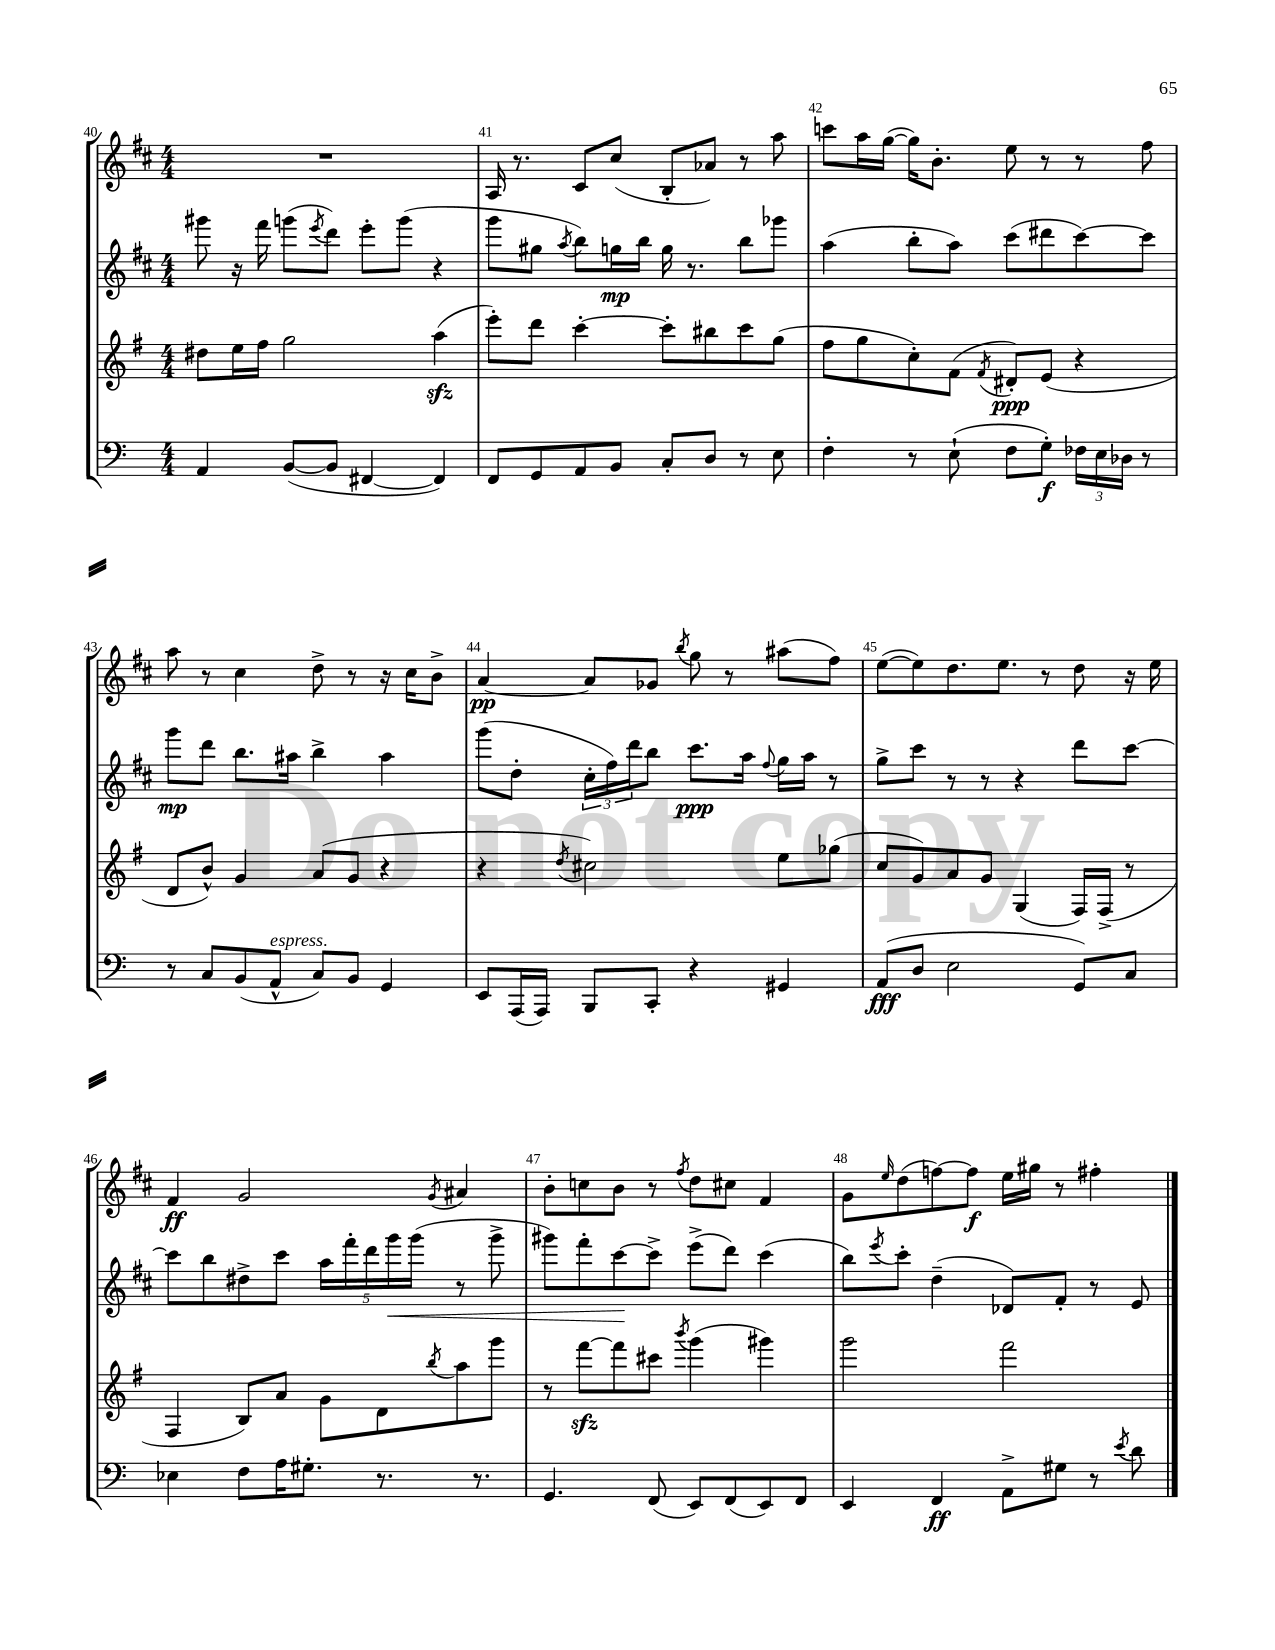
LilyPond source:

<<
\new StaffGroup <<
\new Staff = "s0" {
    \clef treble \key d \major \numericTimeSignature \time 4/4
    R1 |
    a16 r8. cis'8 cis''8( b8-. aes'8) r8 a''8 |
    c'''8 a''16 g''16~( g''16) b'8.-. e''8 r8 r8 fis''8 |
    a''8 r8 cis''4 d''8-> r8 r16 cis''16 b'8-> |
    a'4~\pp a'8 ges'8 \acciaccatura { b''8 } g''8 r8 ais''8( fis''8) |
    e''8~( e''8) d''8. e''8. r8 d''8 r16 e''16 |
    fis'4\ff g'2 \acciaccatura { g'8 } ais'4 |
    b'8-. c''8 b'8 r8 \acciaccatura { fis''8 } d''8 cis''8 fis'4 |
    g'8 \grace { e''16 } d''8( f''8~) f''8\f e''16 gis''16 r8 fis''4-. \bar "|." |
}
\new Staff = "s1" {
    \clef treble \key d \major \numericTimeSignature \time 4/4
    gis'''8 r16 fis'''16 g'''8( \acciaccatura { e'''8 } d'''8) e'''8-. g'''8( r4 |
    g'''8 gis''8 \acciaccatura { a''8 } b''8) g''16\mp b''16 g''16 r8. b''8 ges'''8 |
    a''4( b''8-. a''8) cis'''8( dis'''8 cis'''8~) cis'''8 |
    g'''8\mp d'''8 b''8. ais''16 b''4-> ais''4 |
    g'''8( d''8-. \tuplet 3/2 { cis''16-. fis''16) d'''16 } b''8 cis'''8.\ppp a''16 \appoggiatura { fis''8 } g''16 a''16 r8 |
    g''8-> cis'''8 r8 r8 r4 d'''8 cis'''8~ |
    cis'''8 b''8 dis''8-> cis'''8 \tuplet 5/4 { a''16 fis'''16-. d'''16 g'''16\< g'''16( } r8 g'''8-> |
    gis'''8) fis'''8-. cis'''8~\! cis'''8-> e'''8->( d'''8) cis'''4( |
    b''8) \acciaccatura { e'''8 } cis'''8-. d''4--( des'8) fis'8-. r8 e'8 \bar "|." |
}
\new Staff = "s2" {
    \clef treble \key g \major \numericTimeSignature \time 4/4
    dis''8 e''16 fis''16 g''2 a''4\sfz( |
    e'''8-.) d'''8 c'''4~-. c'''8-. bis''8 c'''8 g''8( |
    fis''8 g''8 c''8-.) fis'8( \acciaccatura { fis'8 } dis'8-.\ppp) e'8( r4 |
    d'8 b'8-^) g'4 a'8( g'8 r4 |
    r4 \acciaccatura { d''8 } cis''2) e''8 ges''8( |
    c''8 g'8) a'8 g'8 g4( fis16) fis16->( r8 |
    fis4 b8) a'8 g'8 d'8 \acciaccatura { b''8 } a''8 g'''8 |
    r8 fis'''8~\sfz fis'''8 cis'''8 \acciaccatura { b'''8 } g'''4( gis'''4) |
    g'''2 fis'''2 \bar "|." |
}
\new Staff = "s3" {
    \clef bass \key c \major \numericTimeSignature \time 4/4
    a,4 b,8~( b,8 fis,4~ fis,4) |
    f,8 g,8 a,8 b,8 c8-. d8 r8 e8 |
    f4-. r8 e8-!( f8 g8-.\f) \tuplet 3/2 { fes16 e16 des16 } r8 |
    r8 c8 b,8( a,8-^^\markup { \italic "espress." } c8) b,8 g,4 |
    e,8 a,,16( a,,16) b,,8 c,8-. r4 gis,4 |
    a,8\fff( d8 e2 g,8) c8 |
    ees4 f8 a16 gis8.-. r8. r8. |
    g,4. f,8( e,8) f,8( e,8) f,8 |
    e,4 f,4\ff a,8-> gis8 r8 \acciaccatura { e'8 } d'8 \bar "|." |
}
>>
>>
\layout { \context { \Score currentBarNumber = #40 \override BarNumber.break-visibility = ##(#f #t #t) barNumberVisibility = #all-bar-numbers-visible } }
